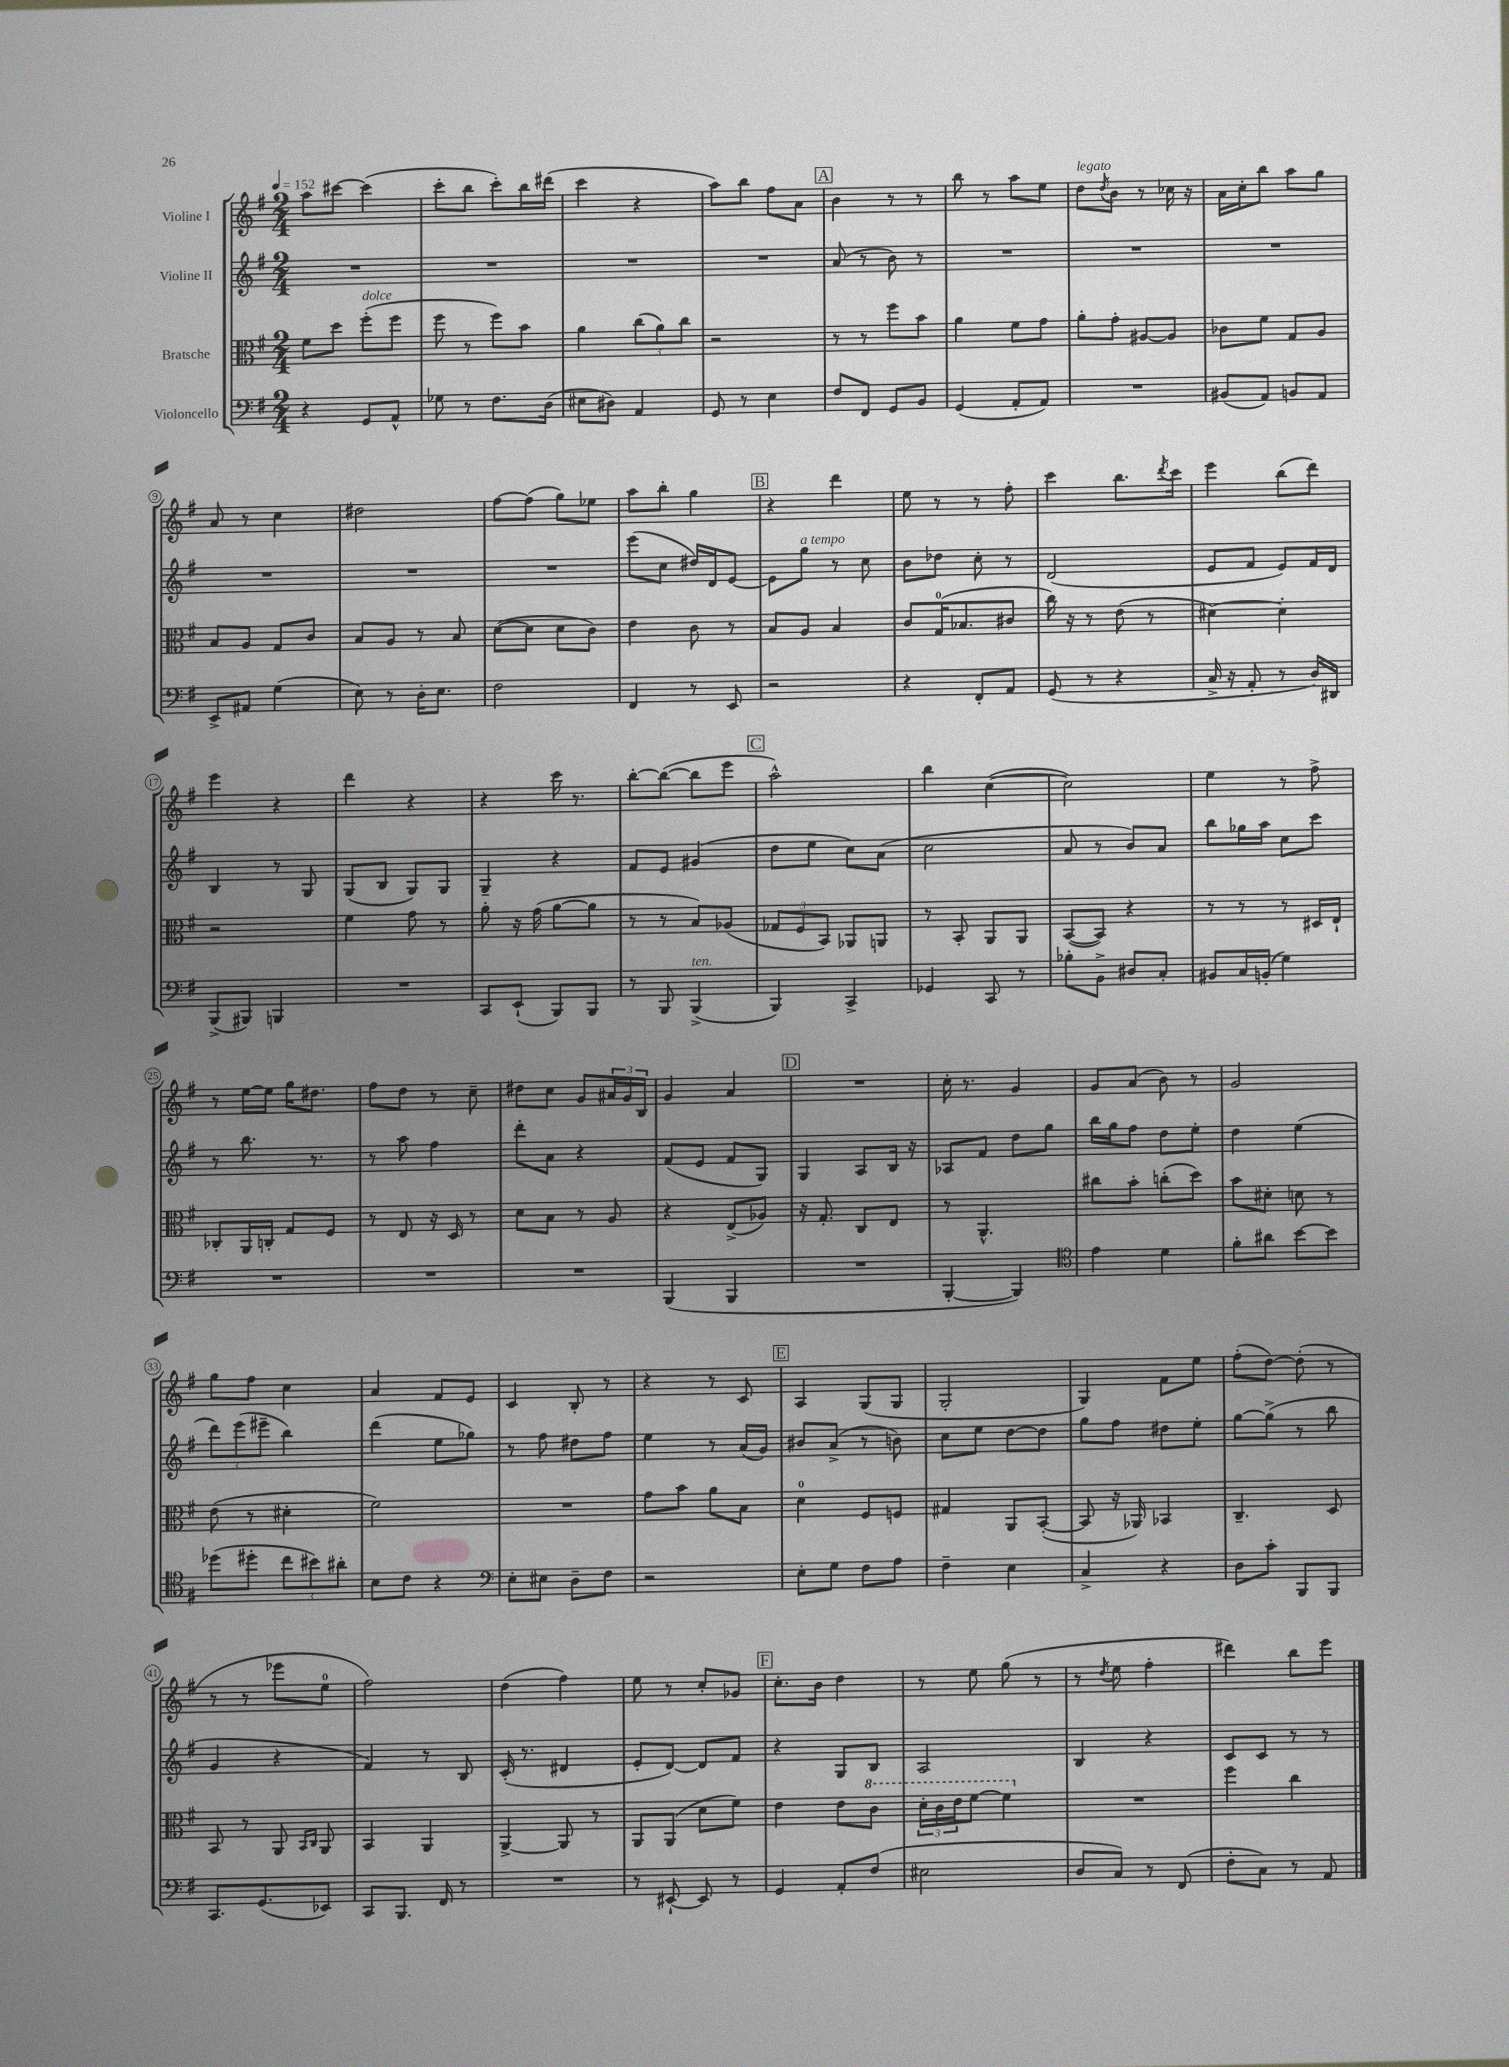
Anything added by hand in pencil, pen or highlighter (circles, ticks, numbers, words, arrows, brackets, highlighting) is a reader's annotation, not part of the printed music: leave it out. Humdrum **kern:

**kern	**kern	**kern	**kern
*part4	*part3	*part2	*part1
*staff4	*staff3	*staff2	*staff1
*I"Violoncello	*I"Bratsche	*I"Violine II	*I"Violine I
*clefF4	*clefC3	*clefG2	*clefG2
*k[f#]	*k[f#]	*k[f#]	*k[f#]
*M2/4	*M2/4	*M2/4	*M2/4
*MM152	*MM152	*MM152	*MM152
=1	=1	=1	=1
4r	8f#\L	2r	8aa\L
.	8dd\J	.	[8ccc#X\J
!	!LO:TX:a:i:t=dolce	!	!
8GG/L	(8ff#'\L	.	(4ccc#\]
8AA^^/J	8ff#\J	.	.
=2	=2	=2	=2
8G-X\	8ff#\	2r	8ccc'\L
8r	8r	.	8bb\J
8.F#\L	8ff#\L)	.	8ccc'\L)
.	8b\J	.	16bb\L
(16D\Jk	.	.	(16ddd#X\JJ
=3	=3	=3	=3
8E#X\L	4a\	2r	4ccc\
8D#X\J)	.	.	.
4AA/	(12cc\L	.	4r
.	12a\)	.	.
.	12cc\J	.	.
=4	=4	=4	=4
8GG/	2r	2r	8aa\L)
8r	.	.	8bb\J
4E\	.	.	8ff#\L
.	.	.	8a\J
!!LO:REH:place=s1:t=A
=5	=5	=5	=5
8F#/L	8r	(8a/	4b\
8FF#/J	8r	8r	.
8GG/L	8ff#\L	8b\)	8r
8BB/J	8b\J	8r	8r
=6	=6	=6	=6
(4GG/	4a\	2r	8bb\
.	.	.	8r
8AA'/L	8f#\L	.	8aa\L
8AA/J)	8g\J	.	8ee\J
=7	=7	=7	=7
!	!	!	!LO:TX:a:i:t=legato
2r	8a'\L	2r	8dd\L
.	.	.	8qdd/
.	8g'\J	.	8b\J
.	[8A#X/L	.	8r
.	8A#/J]	.	16cc-X\
.	.	.	16r
=8	=8	=8	=8
(8BB#X/L	8c-X\L	2r	16a\LL
.	.	.	16cc'\J
8AA/J)	8f#\J	.	8bb\J
8BBn/L	8G/L	.	8aa\L
8AA/J	8A/J	.	8gg\J
!!LO:LB:g=z
=9	=9	=9	=9
8EE^/L	8B/L	2r	8a/
8AA#X/J	8A/J	.	8r
(4G\	8G/L	.	4cc\
.	8c/J	.	.
=10	=10	=10	=10
8E\)	8B/L	2r	2dd#X\
8r	8A/J	.	.
16D'\KL	8r	.	.
8.E\J	.	.	.
.	8B/	.	.
=11	=11	=11	=11
2F#\	([8d\L	2r	[8ff#\L
.	8d\J]	.	(8ff#\J]
.	8d\L	.	8gg\L)
.	8c\J)	.	8ee-X\J
=12	=12	=12	=12
4FF#/	4e\	(8eee\L	8aa\L
.	.	8cc\J	8bb'\J
8r	8c\	16dd#X/LL)	4gg\
.	.	16d/J	.
8EE/	8r	[8e/J	.
!!LO:REH:place=s1:t=B
=13	=13	=13	=13
2r	8B/L	8e\L]	4r
!	!	!LO:TX:a:i:t=a tempo	!
.	8A/J	8gg\J	.
.	4B/	8r	4ddd\
.	.	8cc\	.
=14	=14	=14	=14
4r	8c/L	8b\L	8ee\
.	(16G/K	8dd-X\J	8r
.	8.B-X/	.	.
8FF#'/L	.	8cc'\	8r
8AA/J	8c#X/J	8r	8ff#'\
=15	=15	=15	=15
(8GG/	16cc\)	(2d/	4ccc\
.	16r	.	.
8r	8r	.	.
4r	(8e\	.	8.bb\L
.	8r	.	.
.	.	.	8qddd/
.	.	.	16ccc\Jk
=16	=16	=16	=16
16C^/	[4d#X\)	8e/L	4eee\
16r	.	.	.
8AA'/	.	8f#/J	.
8r	4d#'\]	8e/L)	(8bb\L
16D/LL)	.	16f#/L	8ddd\J)
16DD#X/JJ	.	16d/JJ	.
!!LO:LB:g=z
=17	=17	=17	=17
(8BBB^/L	2r	4B/	4eee\
8BBB#X/J)	.	.	.
4BBBn/	.	8r	4r
.	.	8G/	.
=18	=18	=18	=18
2r	4f#\	(8G/L	4ddd\
.	.	8B/J	.
.	8g\	8G/L)	4r
.	8r	8G/J	.
=19	=19	=19	=19
8CC/L	8a'\	4G~/	4r
(8EE`/J	16r	.	.
.	(16g\	.	.
8BBB/L)	[8a\L	4r	16ccc\
.	.	.	8.r
8BBB/J	8a\J]	.	.
=20	=20	=20	=20
8r	8r	8f#/L	[8bb'\L
8BBB/	8r	8e/J	(8bb\J_
!LO:TX:a:i:t=ten.	!	!	!
(4BBB^/	8B/L)	(4g#X/	8bb\L]
.	(8A-X/J	.	8eee\J
!!LO:REH:place=s1:t=C
=21	=21	=21	=21
4BBB/)	12G-X/L	8dd\L	2aa^^\)
.	12F#/	.	.
.	.	8ee\J	.
.	12BB/J)	.	.
4CC^/	8AA-X/L	8cc\L)	.
.	8AAn/J	(8a\J	.
=22	=22	=22	=22
4GG-X/	8r	2cc\	4bb\
.	8BB'/	.	.
8CC/	8AA/L	.	([4cc\
8r	8AA/J	.	.
=23	=23	=23	=23
8B-X'\L	([8BB/L	8a/	2cc\])
8BB^\J	8BB/J])	8r	.
8D#X/L	4r	8b/L)	.
8C'/J	.	8a/J	.
=24	=24	=24	=24
8BB#X/L	8r	8bb\L	4ee\
16C/L	8r	16gg-X\L	.
(16BBn'/JJ	.	16aa\JJ	.
4G\)	8r	8cc\L	8r
.	16D#X/LL	8ccc\J	8ff#^\
.	16E`/JJ	.	.
!!LO:LB:g=z
=25	=25	=25	=25
2r	8C-X'/L	8r	8r
.	16AA/L	8.bb\	[16ee\LL
.	16Cn'/JJ	.	16ee\JJ]
.	8G/L	.	16gg\KL
.	.	8.r	8.dd#X\J
.	8F#/J	.	.
=26	=26	=26	=26
2r	8r	8r	8ff#\L
.	8E/	8aa\	8dd\J
.	16r	4ff#\	8r
.	16D/	.	.
.	8r	.	8cc~\
=27	=27	=27	=27
2r	8d\L	8ddd'\L	8dd#X\L
.	8B\J	8a\J	8cc\J
.	8r	4r	8g/L
.	8A/	.	24a#X/L
.	.	.	24g/
.	.	.	24B/JJ
=28	=28	=28	=28
(4BBB/	4r	(8f#/L	4g/
.	.	8e/J	.
4BBB/	(8E^/L	8f#/L	4a/
.	8A-X/J)	8G/J)	.
!!LO:REH:place=s1:t=D
=29	=29	=29	=29
2r	16r	4G/	2r
.	8.G'/	.	.
.	8C/L	8A/L	.
.	8E/J	16B/Jk	.
.	.	16r	.
=30	=30	=30	=30
[4BBB'/	8r	8A-X/L	16cc'\
.	.	.	8.r
.	4.AA^^/	8f#/J	.
4BBB/])	.	8dd\L	4g/
.	.	8gg\J	.
=31	=31	=31	=31
*clefC4	*	*	*
4e\	8cc#X\L	16bb\LL	8g/L
.	.	16gg\J	.
.	8b'\J	8ff#\J	(8a/J
4d\	(8ccn'\L	8dd\L	8b\)
.	8dd\J)	8ee'\J	8r
=32	=32	=32	=32
8f#'\L	8b\L	4dd\	2g/
8a#X\J	8d#X'\J	.	.
[8b\L	8dn\	(4ee\	.
8b\J]	8r	.	.
!!LO:LB:g=z
=33	=33	=33	=33
(8dd-X\L	(8e\	12ddd\L)	8gg\L
.	.	(12eee\	.
8dd#X'\J	8r	.	8ff#\J
.	.	12eee#X~\J	.
12cc\L	4d#X'\	4bb\)	4cc\
12b#X\)	.	.	.
12a#X'\J	.	.	.
=34	=34	=34	=34
8B\L	2f#\)	(4ddd\	4a/
8c\J	.	.	.
4r	.	8ee\L	8f#/L
.	.	8gg-X\J)	8e/J
=35	=35	=35	=35
*clefF4	*	*	*
8E'\L	2r	8r	4c/
8E#X\J	.	8ff#\	.
8D~\L	.	8dd#X\L	8B'/
8F#\J	.	8ff#\J	8r
=36	=36	=36	=36
2r	8g\L	4ee\	4r
.	8b\J	.	.
.	8a\L	8r	8r
.	8B\J	(16a/LL	8c/
.	.	16g/JJ)	.
!!LO:REH:place=s1:t=E
=37	=37	=37	=37
8E'\L	4d\	8b#X/L	4A/
8G\J	.	(8a^/J	.
8F#\L	8F#/L	8r	(8G/L
8A\J	8Fn/J	8bn\)	8G/J
=38	=38	=38	=38
4F#~\	4G#X/	8cc\L	2G'/
.	.	8ee\J	.
4E\	8AA/L	[8dd\L	.
.	([8BB'/J	8dd\J]	.
=39	=39	=39	=39
4C^/	8BB/]	8gg\L	4G/)
.	16r	8ff#\J	.
.	16AA-X/)	.	.
4r	4BB-X/	8dd#X\L	8f#\L
.	.	8ee'\J	8ee\J
=40	=40	=40	=40
8D\L	4.C~/	[8gg\L	(8ff#'\L
8c'\J	.	(8gg^\J]	[8dd\J)
8BBB/L	.	8r	(8dd'\]
8BBB/J	8D/	8bb\	8r
!!LO:LB:g=z
=41	=41	=41	=41
8.CC/L	8BB/	4g/	8r
.	8r	.	8r
(8.GG/	.	.	.
.	8AA/	4r	8eee-X\L
.	16qqBB/LL	.	.
.	16qqC/JJ	.	.
8EE-X/J)	8AA/	.	8ee\J
=42	=42	=42	=42
8CC/L	4BB/	4f#/)	2ff#\)
8.BBB/J	.	.	.
.	4AA/	8r	.
16FF#/	.	.	.
8r	.	8B/	.
=43	=43	=43	=43
2r	[4AA^/	(16c'/	(4dd\
.	.	8.r	.
.	8AA/]	4d#X/	4ff#\)
.	8r	.	.
=44	=44	=44	=44
8r	8AA/L	8e'/L	8ee\
[8EE#X`/	(8AA/J	[8d/J)	8r
8EE#/]	8d\L	8d/L]	8cc'/L
8r	8f#\J)	8f#/J	8g-X/J
!!LO:REH:place=s1:t=F
=45	=45	=45	=45
4GG/	4e\	4r	8.cc'\L
.	.	.	16b\Jk
8AA'/L	8e\L	8G/L	4dd\
*	*8va	*	*
(8F#/J	8cc\J	8B/J	.
=46	=46	=46	=46
2E#X\	24dd'\LL	2A/	8r
.	24cc\	.	.
.	24ee\J	.	.
.	[8ff#\J	.	8ee\
.	4ff#\]	.	(8gg\
.	.	.	8r
=47	=47	=47	=47
*	*X8va	*	*
8D/L	2r	4B/	8r
.	.	.	8qdd/
8C/J)	.	.	8ee\
8r	.	4r	4ff#'\
(8FF#/	.	.	.
=48	=48	=48	=48
8F#'\L	4ff#\	8c/L	4ddd#X\)
8C\J)	.	8c/J	.
8r	4cc\	8r	8bb\L
8AA/	.	8r	8eee\J
==	==	==	==
*-	*-	*-	*-
